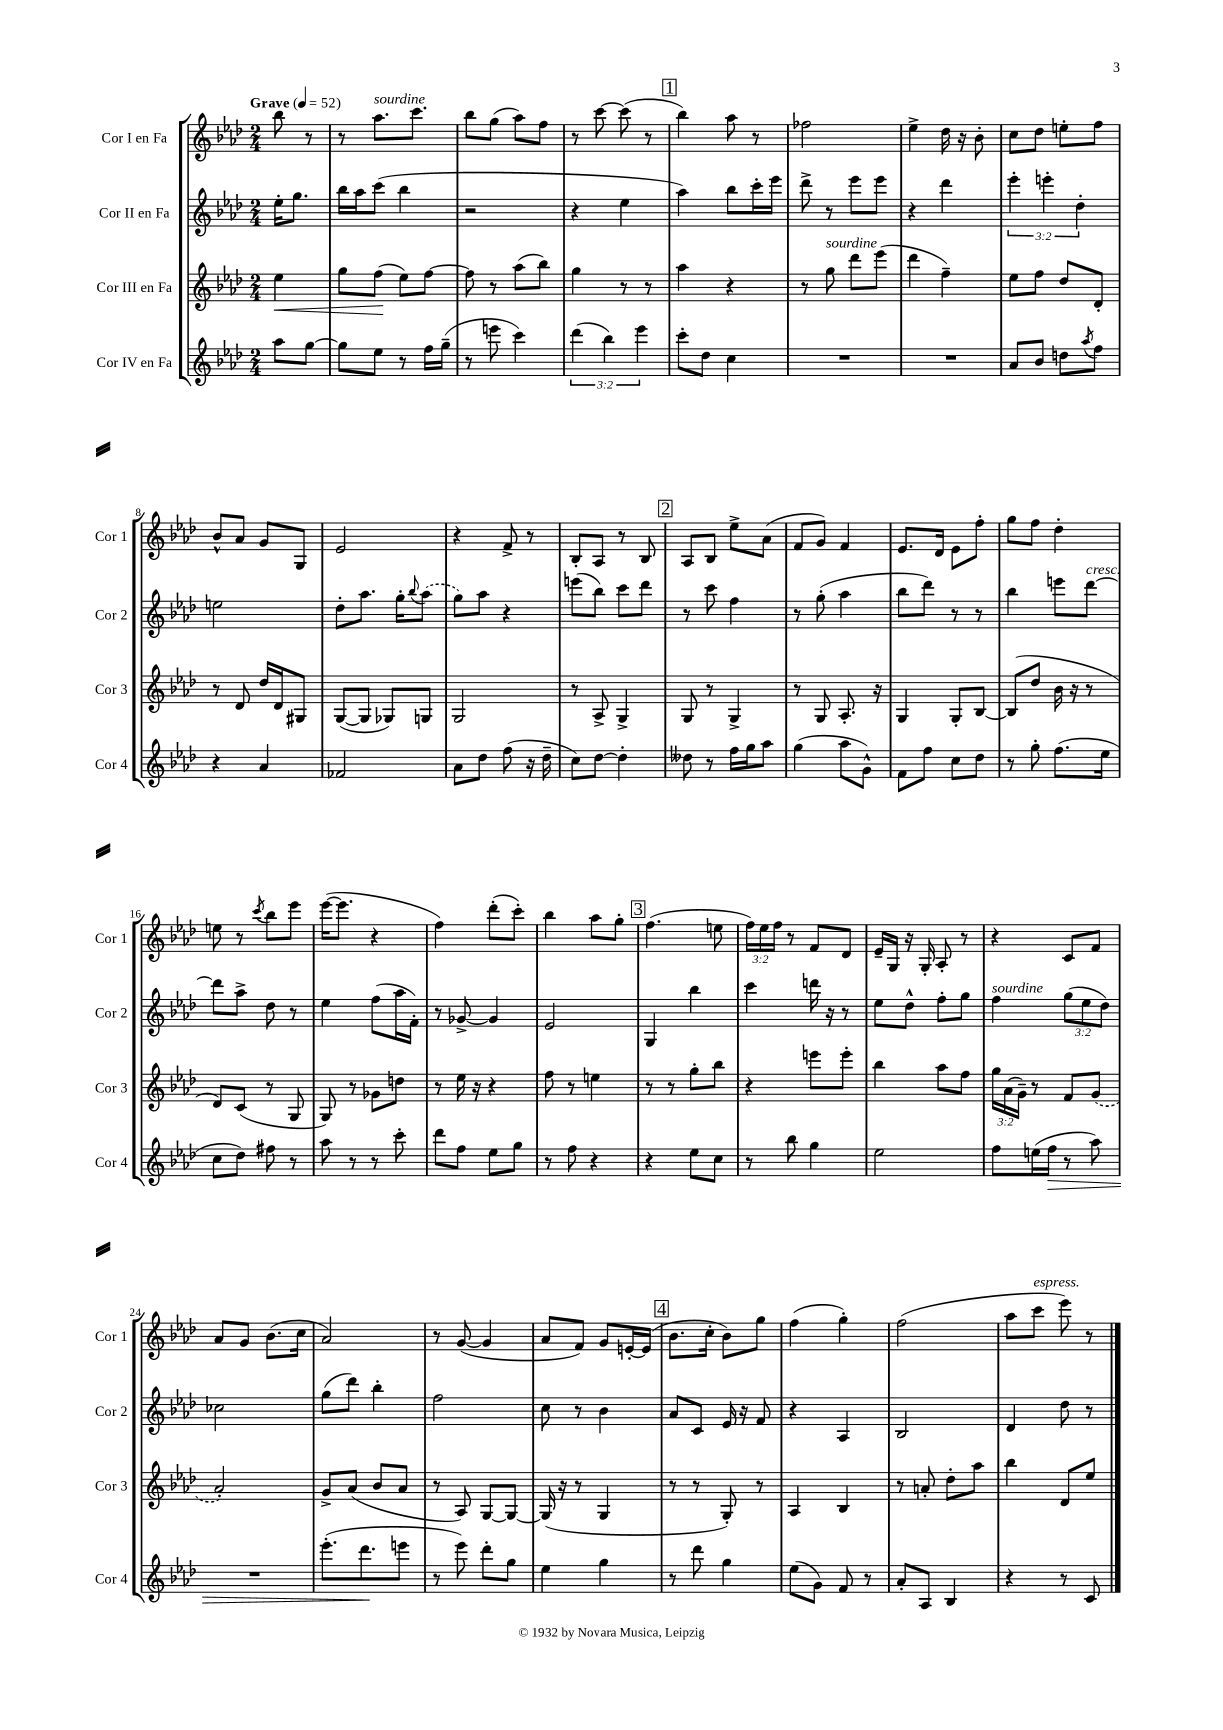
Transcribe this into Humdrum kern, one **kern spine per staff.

**kern	**kern	**kern	**kern
*staff4	*staff3	*staff2	*staff1
*clefG2	*clefG2	*clefG2	*clefG2
*k[b-e-a-d-]	*k[b-e-a-d-]	*k[b-e-a-d-]	*k[b-e-a-d-]
*M2/4	*M2/4	*M2/4	*M2/4
*MM52	*MM52	*MM52	*MM52
8aa-	4ee-	16ee-'	8bb-
.	.	8.gg	.
[8gg	.	.	8r
=	=	=	=
8gg]	8gg	16bb-	8r
.	.	16aa-	.
8ee-	(8ff	(8ccc	8.aa-
8r	8ee-)	4bb-	.
.	.	.	8.ccc
16ff	[8ff	.	.
(16gg~	.	.	.
=	=	=	=
8r	8ff]	2r	8bb-
8eee	8r	.	(8gg
4ccc)	(8aa-	.	8aa-)
.	8bb-)	.	8ff
=	=	=	=
(6ddd-	4gg	4r	8r
.	.	.	[8ccc
6bb-)	.	.	.
.	8r	4ee-	(8ccc]
6eee-	.	.	.
.	8r	.	8r
=	=	=	=
8ccc'	4aa-	4aa-)	4bb-)
8dd-	.	.	.
4cc	4r	8bb-	8aa-
.	.	16ccc'	8r
.	.	16eee-	.
=	=	=	=
2r	8r	8ddd-^	2ff-
.	8gg	8r	.
.	8ddd-	8eee-	.
.	(8eee-	8eee-	.
=	=	=	=
2r	4ddd-	4r	4ee-^
.	4ff~)	4ddd-	16dd-
.	.	.	16r
.	.	.	8b-'
=	=	=	=
8a-	8ee-	6eee-'	8cc
8b-	8ff	.	8dd-
.	.	6eee'	.
8dd	8dd-	.	8ee'
.	.	6dd-'	.
8qaa-	.	.	.
8ff	8d-'	.	8ff
=	=	=	=
4r	8r	2ee	8b-^^
.	8d-	.	8a-
4a-	16dd-	.	8g
.	16d-	.	.
.	8G#	.	8G
=	=	=	=
2f-	([8G	8dd-'	2e-
.	8G]	8.aa-	.
.	8G-)	.	.
.	.	16gg'	.
.	.	8qqbb-	.
.	8G	(8aa-	.
=	=	=	=
8a-	2G	8gg)	4r
8dd-	.	8aa-	.
(8ff	.	4r	8f^
16r	.	.	8r
16dd-~	.	.	.
=	=	=	=
8cc)	8r	(8eee	8B-'
[8dd-	8A-^	8bb-)	8A-
4dd-']	4G^	8ccc	8r
.	.	8ddd-	8B-
=	=	=	=
8dd--	8G	8r	8A-
8r	8r	8ccc	8B-
16ff	4G^	4ff	8ee-^
16gg	.	.	.
8aa-	.	.	(8a-
=	=	=	=
(4gg	8r	8r	8f
.	8G	(8gg'	8g)
8aa-	8.A-'	4aa-	4f
8g^^)	.	.	.
.	16r	.	.
=	=	=	=
8f	4G	8bb-	8.e-
8ff	.	8ddd-)	.
.	.	.	16d-
8cc	8G'	8r	8e-
8dd-	[8B-	8r	8ff'
=	=	=	=
8r	(8B-]	4bb-	8gg
8gg'	8dd-	.	8ff
(8.ff	16b-	8eee	4dd-'
.	16r	.	.
.	8r	[8ddd-	.
16ee-	.	.	.
=	=	=	=
8cc	8d-)	8ddd-]	8ee
8dd-)	(8c	8aa-^	8r
.	.	.	8qccc
8ff#	8r	8dd-	8bb-
8r	8G	8r	8eee-
=	=	=	=
8aa-	8G)	4ee-	([16eee-
.	.	.	8.eee-]
8r	8r	.	.
8r	8g-	(8ff	4r
8ccc'	8dd	16aa-	.
.	.	16f')	.
=	=	=	=
8ddd-	8r	8r	4ff)
8ff	16ee-	[8g-^	.
.	16r	.	.
8ee-	4r	4g-]	(8ddd-'
8gg	.	.	8ccc')
=	=	=	=
8r	8ff	2e-	4bb-
8ff	8r	.	.
4r	4ee	.	8aa-
.	.	.	8gg'
=	=	=	=
4r	8r	4G	(4.ff
.	8r	.	.
8ee-	8gg'	4bb-	.
8cc	8bb-	.	8ee
=	=	=	=
8r	4r	4ccc	24ff)
.	.	.	24ee-
.	.	.	24ff
8bb-	.	.	8r
4gg	8eee	16ddd	8f
.	.	16r	.
.	8eee'	8r	8d-
=	=	=	=
2ee-	4bb-	8ee-	16e-~
.	.	.	16G
.	.	8dd-^^	16r
.	.	.	16G'
.	8aa-	8ff'	8A-'
.	8ff	8gg	8r
=	=	=	=
8ff	24gg	4ff	4r
.	(24a-	.	.
.	24g~)	.	.
(16ee	8r	.	.
16ff	.	.	.
8r	8f	(12gg	8c
.	.	12ee-	.
8aa-)	(8g	.	8f
.	.	12dd-)	.
=	=	=	=
2r	2a-')	2cc-	8a-
.	.	.	8g
.	.	.	(8.b-
.	.	.	16cc
=	=	=	=
(8.eee-'	8g^	(8gg	2a-)
.	(8a-	8ddd-)	.
8.ddd-	.	.	.
.	8b-	4bb-'	.
8eee	8a-	.	.
=	=	=	=
8r	8r	2ff	8r
8eee-)	8A-)	.	([8g
8ddd-'	[8G	.	4g]
8gg	8G_	.	.
=	=	=	=
4ee-	(16G]	8cc	8a-
.	16r	.	.
.	8r	8r	8f)
4gg	4G	4b-	8g
.	.	.	[16e'
.	.	.	(16e]
=	=	=	=
8r	8r	8a-	8.b-
8ddd-	8r	8c	.
.	.	.	16cc'
4gg	8G')	16e-	8b-)
.	.	16r	.
.	8r	8f	8gg
=	=	=	=
(8ee-	4A-	4r	(4ff
8g)	.	.	.
8f	4B-	4A-	4gg')
8r	.	.	.
=	=	=	=
8a-'	8r	2B-	(2ff
8A-	8a'	.	.
4B-	8dd-'	.	.
.	8aa-	.	.
=	=	=	=
4r	4bb-	4d-	8aa-
.	.	.	8ccc
8r	8d-	8dd-	8eee-)
8c	8ee-	8r	8r
==	==	==	==
*-	*-	*-	*-
